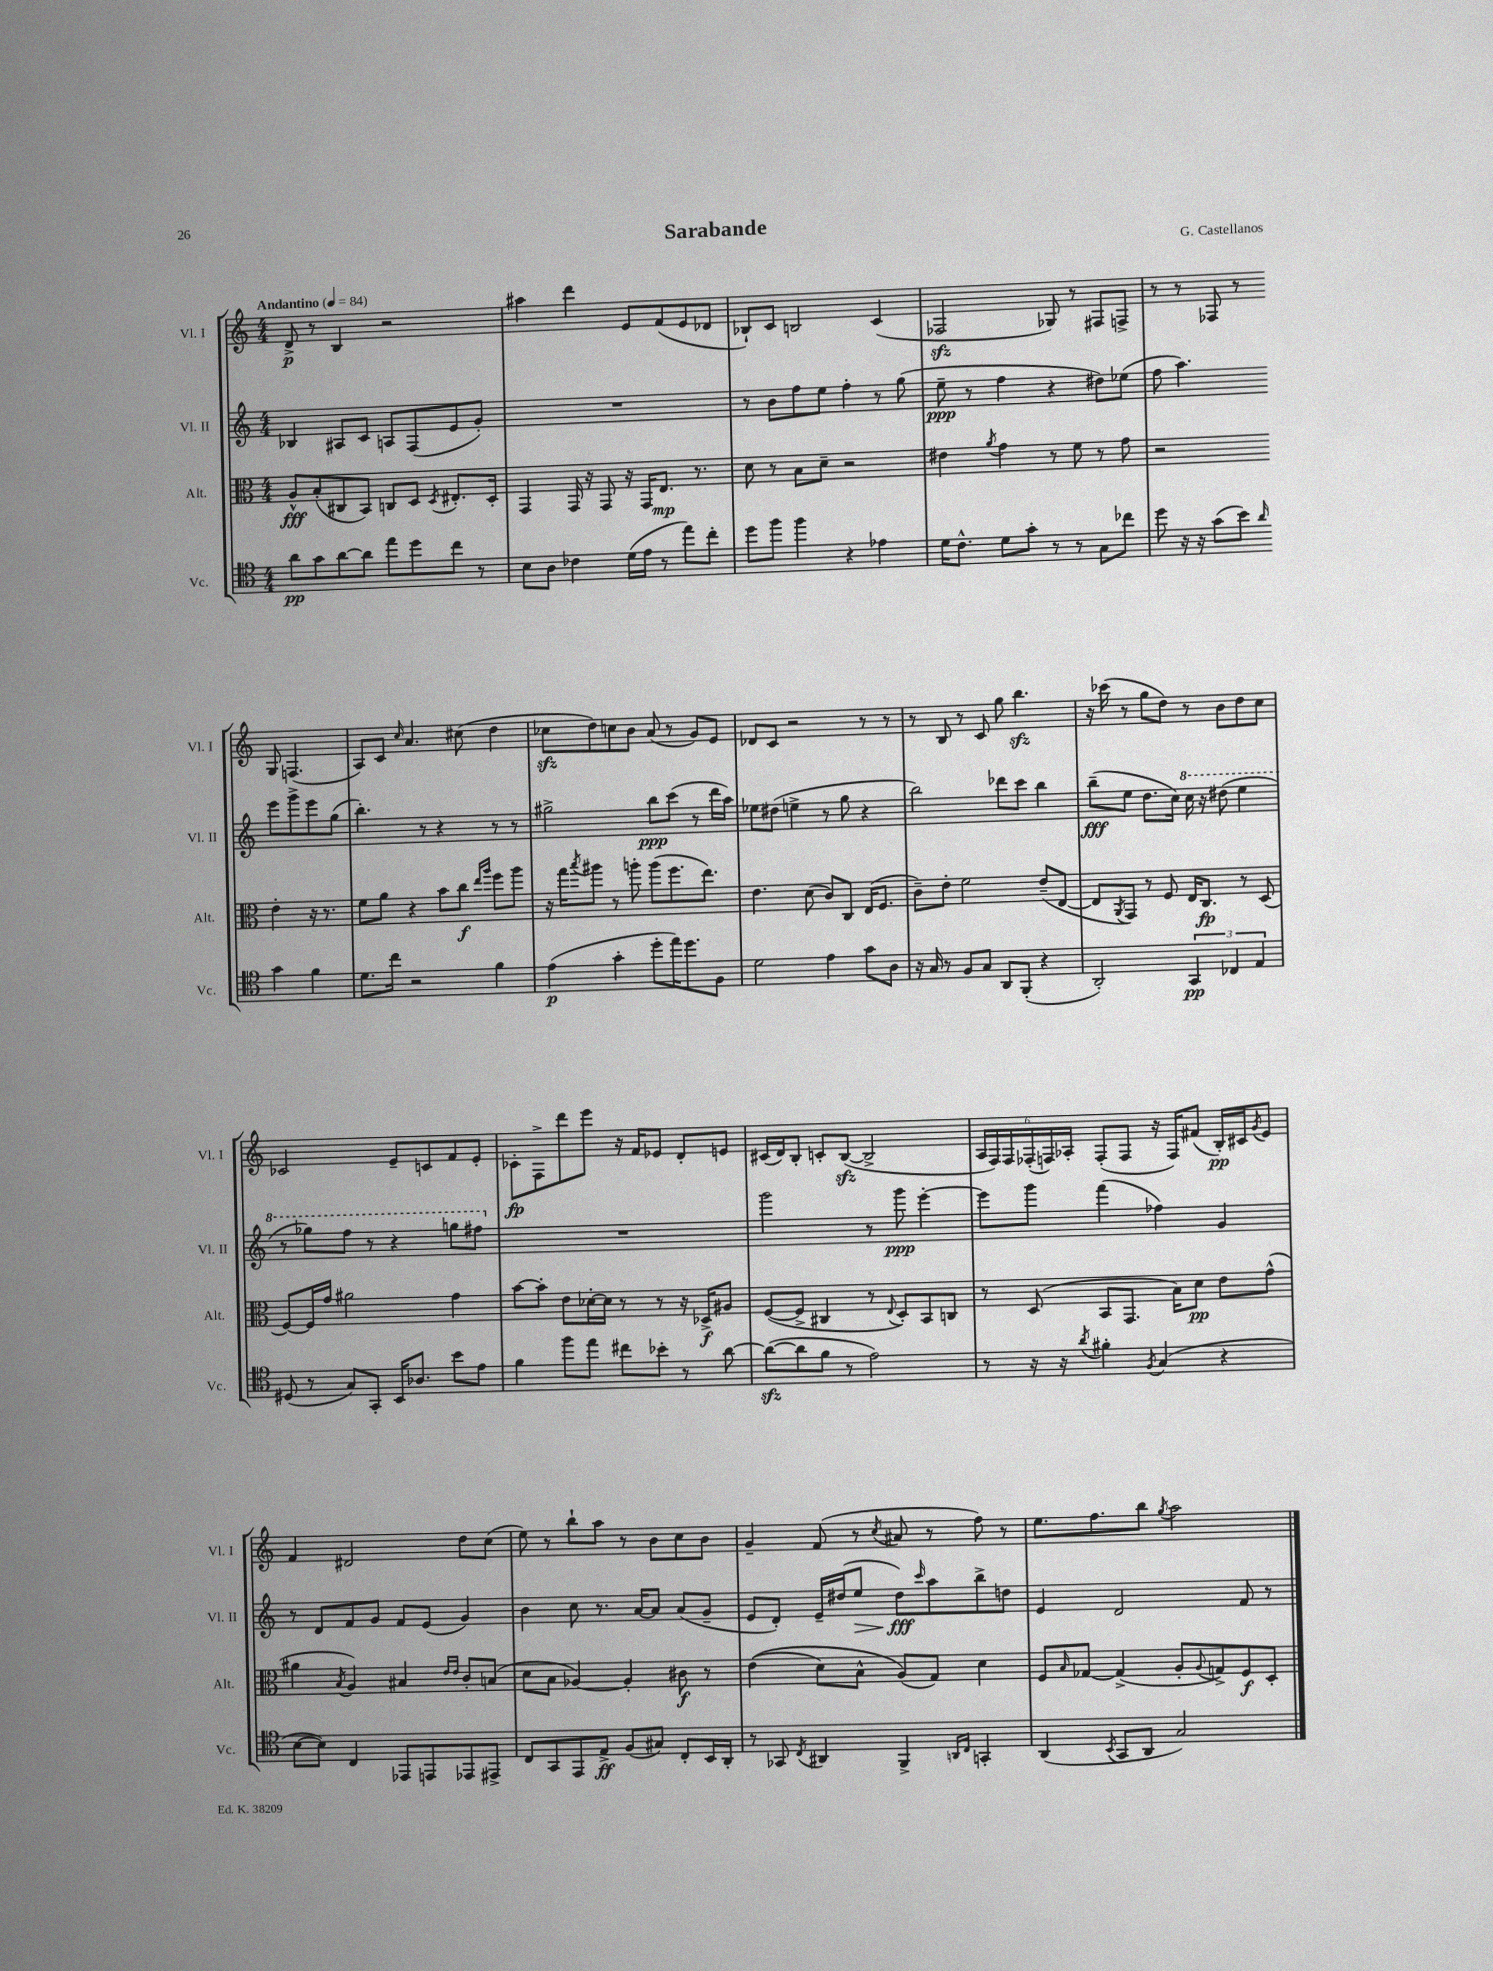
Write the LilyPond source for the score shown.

\header { title = "Sarabande" composer = "G. Castellanos" }
<<
\new StaffGroup <<
\new Staff = "s0" \with { instrumentName = "Vl. I" shortInstrumentName = "Vl. I" } {
    \clef treble \key c \major \numericTimeSignature \time 4/4 \tempo "Andantino" 4 = 84
    d'8->\p r8 b4 r2 |
    ais''4 d'''4 e'8 f'8( e'8 des'8 |
    bes8-!) c'8 b2 c'4( |
    fes2\sfz ges8) r8 fis8 f8-> |
    r8 r8 fes8 r8 g8 f4.( |
    a8) c'8 \grace { c''16 } a'4. cis''8( d''4 |
    ces''8\sfz d''8) c''8 b'8 a'8( r8 g'8) e'8 |
    des'8 c'8 r2 r8 r8 |
    r8 b8 r8 c'8 g''8 b''4.\sfz |
    r16 ces'''16( r8 g''8 d''8) r8 b'8 d''8 c''8 |
    ces'2 e'8-- c'8 f'8 e'8-. |
    ces'8-.\fp f8-> d'''8 e'''8 r16 f'16 ees'8 d'8-. e'8 |
    cis'16( d'16) b8-. c'8-. b8~\sfz( b2-> |
    \tuplet 6/4 { a16 f16) f16 fes16-.( f16) aes16-. } f8-.( f8 r16 f16) fis'8( b16-.\pp) cis'16 \acciaccatura { g'8 } e'8 |
    f'4 dis'2 d''8 c''8( |
    e''8) r8 b''8-! a''8 r8 b'8 c''8 b'8 |
    g'4-- f'8( r8 \acciaccatura { c''8 } ais'8 r8 f''8) r8 |
    e''8. f''8. b''8 \acciaccatura { g''8 } a''2 \bar "|." |
}
\new Staff = "s1" \with { instrumentName = "Vl. II" shortInstrumentName = "Vl. II" } {
    \clef treble \key c \major \numericTimeSignature \time 4/4
    bes4 ais8 c'8 a8 f8( e'8 g'8-.) |
    R1 |
    r8 b'8 f''8 e''8 f''4-. r8 g''8( |
    e''8--\ppp r8 f''4 r4 dis''8) ees''8( |
    f''8 a''4.) e'''8 g'''8-> e'''8 g''8( |
    b''4.-.) r8 r4 r8 r8 |
    gis''2-> b''8\ppp c'''8( r8 d'''16 a''16) |
    ees''8 dis''8( e''4-> r8 g''8 r4 |
    b''2) des'''8 c'''8 b''4 |
    b''8--\fff( e''8 d''8. c''16) \ottava #1 c'''16 r16 dis'''8( e'''4 |
    r8 ges'''8) f'''8 r8 r4 g'''8 fis'''8 \ottava #0 |
    R1 |
    g'''2 r8 g'''8\ppp e'''4~-. |
    e'''8 g'''8 f'''4( fes''4) g'4 |
    r8 d'8 f'8 g'8 f'8 e'8( g'4) |
    b'4 c''8 r8. a'16~ a'8 a'8( g'8-- |
    e'8 d'8-.) e'16-- dis''16( e''8\> dis''8\fff\!) \grace { c'''16 } a''8 b''8-> d''8 |
    e'4 d'2 f'8 r8 \bar "|." |
}
\new Staff = "s2" \with { instrumentName = "Alt." shortInstrumentName = "Alt." } {
    \clef alto \key c \major \numericTimeSignature \time 4/4
    a8-^\fff b8-.( cis8 b,8) c8 d8 \acciaccatura { d8 } eis8.-. d16-. |
    g,4 g,16 r16 g,8 r16 g,16 e8.\mp r8. |
    d'8 r8 b8 d'8-- r2 |
    eis'4 \acciaccatura { a'8 } g'4 r8 f'8 r8 g'8 |
    r2 e'4-. r16 r8. |
    f'8 a'8 r4 b'8 c''8\f \grace { e''16 a''16 } f''8 a''8 |
    r16 g''16 \acciaccatura { b''8 } ais''8 r8 a''8-. a''8( f''8. e''8.) |
    e'4. d'8( c'8) c8 e16( f8. |
    c'8--) e'8-. f'2 e'8--( e8~ |
    e8 \acciaccatura { a,8 } g,8) r8 f8 e16 c8.\fp r8 d8( |
    f8~) f16 g'16 ais'2 g'4 |
    b'8~ b'8-. e'8 des'16~-. des'16 r8 r8 r16 des16->\f ais8 |
    f8~( f8-> cis4 r8 \appoggiatura { e8 } d8-.) b,8 c8 |
    r8 d8( b,8 g,8. b16) d'8\pp e'8 g'8-^( |
    ais'4 \acciaccatura { b8 } a4) bis4 \grace { e'16 e'16 } c'8-. b8( |
    d'8 b8 aes4~) aes4-. cis'8\f r8 |
    e'4(\( d'8) b8-^ a8(\) g8) d'4 |
    f8 \grace { b16 } ges8~ ges4->( a8-. \appoggiatura { a8 } g8->) f8\f d8-. \bar "|." |
}
\new Staff = "s3" \with { instrumentName = "Vc." shortInstrumentName = "Vc." } {
    \clef tenor \key c \major \numericTimeSignature \time 4/4
    a'8\pp g'8 a'8~ a'8 e''8 d''8 c''8 r8 |
    b8 a8 ces'4 d'16( e'16 r8 e''8) c''8-. |
    d''8 f''8 f''4 r4 ees'4 |
    d'16 c'8.-^ d'8 g'8-. r8 r8 g8 ces''8 |
    d''8 r16 r16 g'8( b'8) \grace { a'16 } g'4 f'4 |
    d'8. c''16 r2 f'4 |
    e'4\p( g'4-. d''8-. e''16) d''8. f8 |
    d'2 e'4 g'8 a8 |
    r16 g16 r8 f8 g8 a,8 f,8-.( r4 |
    a,2-.) \tuplet 3/2 { g,4\pp ces4 e4 } |
    dis8( r8 g8) g,8-. b,16 aes8. b'8 e'8 |
    f'4 f''8 e''8 cis''8 bes'8-. r8 a'8~ |
    a'8~\sfz( a'8 f'8 r8 e'2) |
    r8 r16 r16 \acciaccatura { a'8 } fis'4-. \acciaccatura { f8 } g4( r4 |
    b8~ b8) c4 ees,8 e,8 ees,8 eis,8-> |
    c8 g,8 e,8 e8->\ff f8( gis8) c8-. b,16 a,16-. |
    r8 ges,8 \acciaccatura { c8 } ais,4 f,4-> \grace { a,16 c16 } g,4-. |
    a,4( \acciaccatura { b,8 } g,8 a,8 g2) \bar "|." |
}
>>
>>
\layout { \context { \Score \remove "Bar_number_engraver" } }
